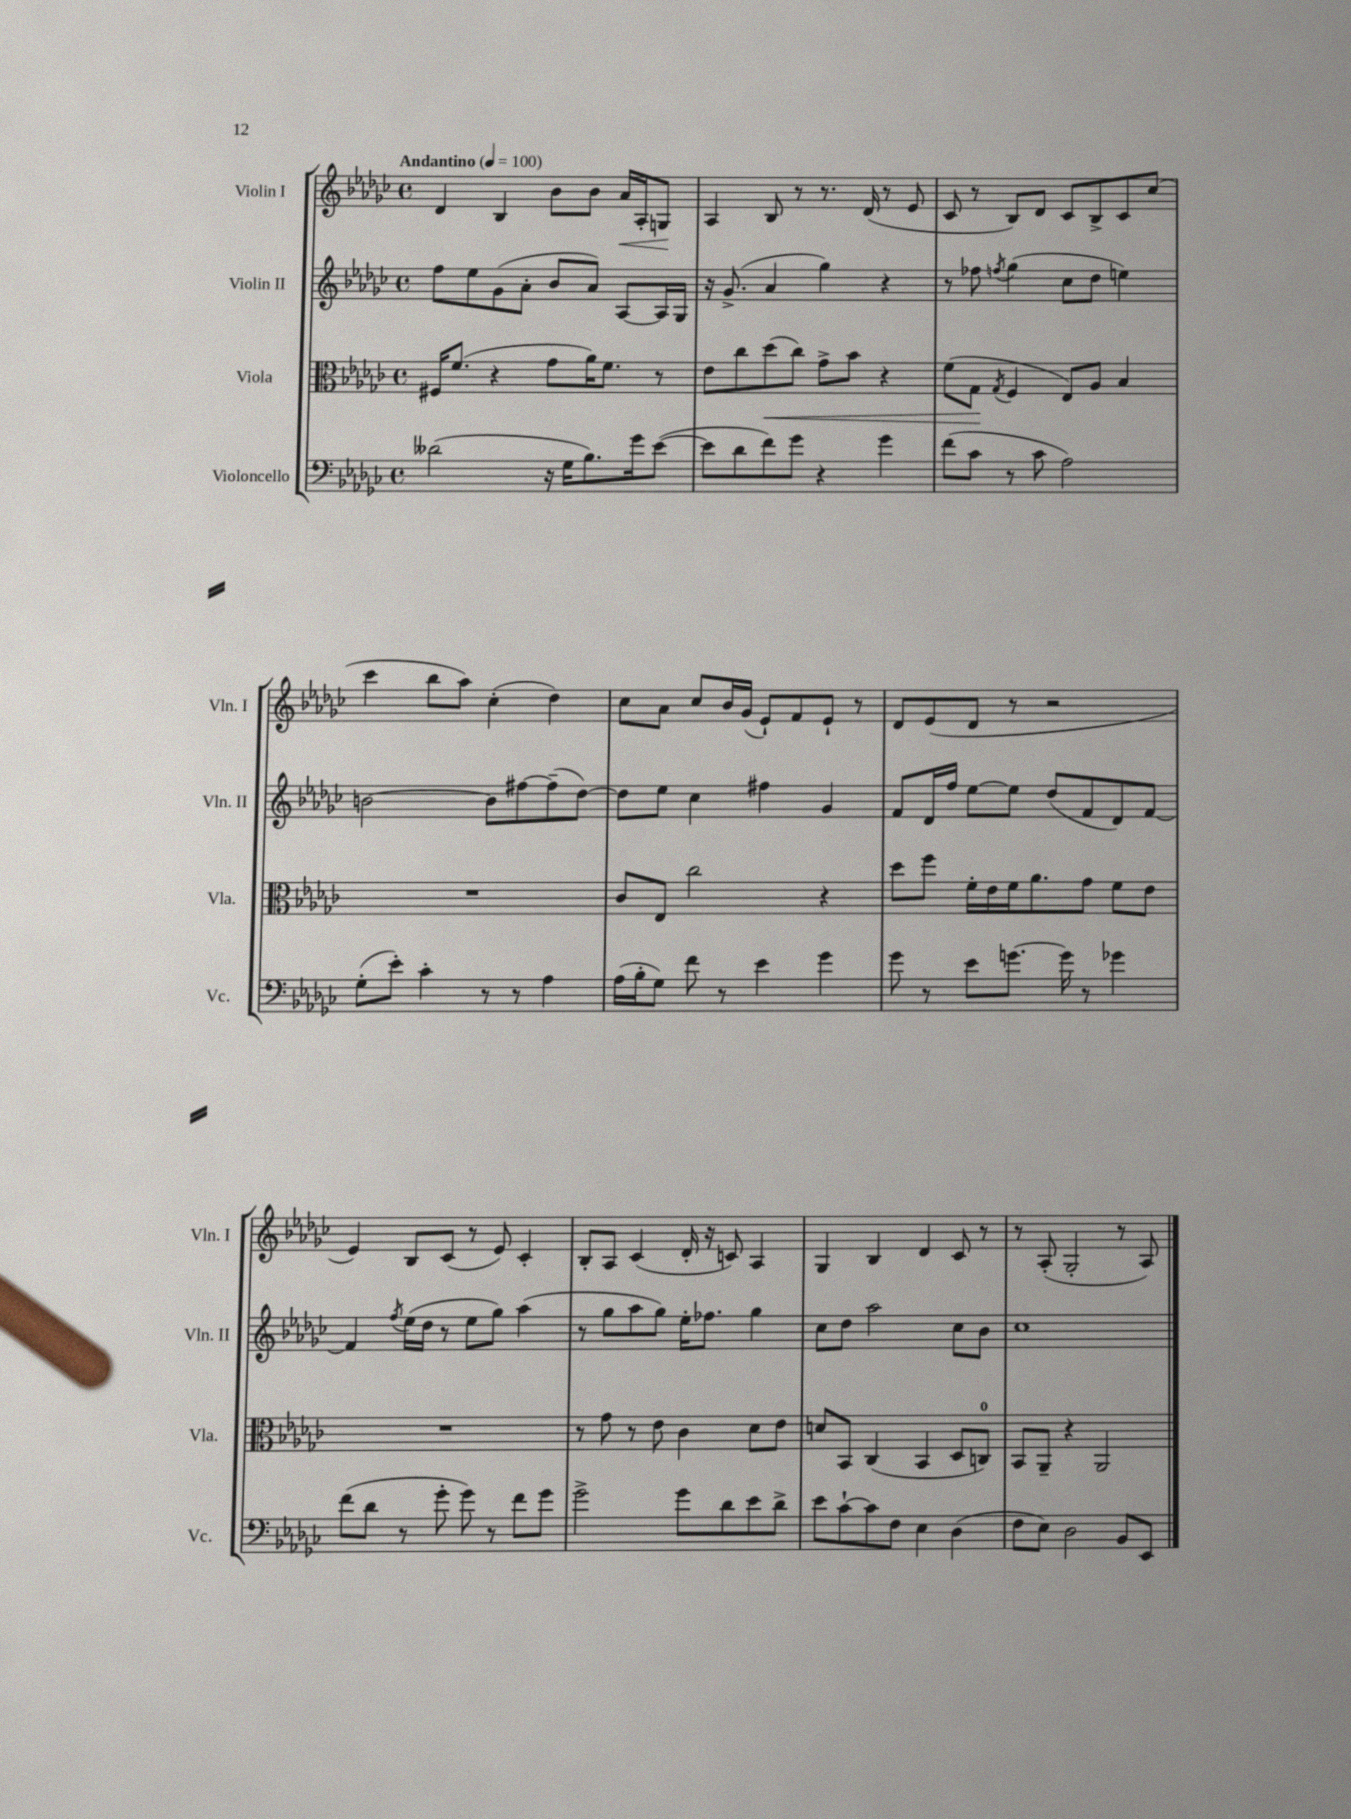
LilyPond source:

<<
\new StaffGroup <<
\new Staff = "s0" \with { instrumentName = "Violin I" shortInstrumentName = "Vln. I" } {
    \clef treble \key ges \major \defaultTimeSignature \time 4/4 \tempo "Andantino" 4 = 100
    des'4 bes4 bes'8 bes'8 aes'16\< aes16-. g8\! |
    aes4 bes8 r8 r8. des'16( r8 ees'8 |
    ces'8 r8 bes8) des'8 ces'8 bes8-> ces'8 ces''8( |
    ces'''4 bes''8 aes''8) ces''4-.( des''4) |
    ces''8 aes'8 ces''8 bes'16 ges'16( ees'8-!) f'8 ees'8-! r8 |
    des'8 ees'8( des'8 r8 r2 |
    ees'4) bes8 ces'8( r8 ees'8) ces'4-. |
    bes8-. aes8 ces'4( des'16-. r16 c'8) aes4 |
    ges4 bes4 des'4 ces'8 r8 |
    r8 aes8-.( ges2-. r8 aes8) \bar "|." |
}
\new Staff = "s1" \with { instrumentName = "Violin II" shortInstrumentName = "Vln. II" } {
    \clef treble \key ges \major \defaultTimeSignature \time 4/4
    f''8 ees''8 ges'8( aes'8-. bes'8 aes'8) aes8~ aes16 ges16 |
    r16 ges'8.->( aes'4 ges''4) r4 |
    r8 fes''8 \acciaccatura { f''8 } ges''4( ces''8 des''8 e''4) |
    b'2~ b'8 fis''8~ fis''8--( des''8~) |
    des''8 ees''8 ces''4 fis''4 ges'4 |
    f'8 des'16 f''16 ees''8~ ees''8 des''8( f'8 des'8) f'8~ |
    f'4 \acciaccatura { f''8 } ees''16( des''16 r8 ees''8 ges''8) aes''4( |
    r8 ges''8 aes''8 ges''8) ees''16-. fes''8. ges''4 |
    ces''8 des''8 aes''2 ces''8 bes'8 |
    ces''1 \bar "|." |
}
\new Staff = "s2" \with { instrumentName = "Viola" shortInstrumentName = "Vla." } {
    \clef alto \key ges \major \defaultTimeSignature \time 4/4
    fis16 f'8.( r4 ges'8 aes'16) f'8. r8 |
    ees'8 ces''8 des''8\<( ces''8) ges'8-> bes'8 r4 |
    f'8( ges8\! \acciaccatura { ges8 } f4 ees8) aes8 bes4 |
    R1 |
    ces'8 ees8 ces''2 r4 |
    des''8 f''8 f'16-. ees'16 f'16 aes'8. ges'8 f'8 ees'8 |
    R1 |
    r8 ges'8 r8 ees'8 ces'4 des'8 ees'8 |
    d'8 bes,8 ces4( bes,4 des8 c8-0) |
    bes,8 aes,8-- r4 aes,2 \bar "|." |
}
\new Staff = "s3" \with { instrumentName = "Violoncello" shortInstrumentName = "Vc." } {
    \clef bass \key ges \major \defaultTimeSignature \time 4/4
    deses'2( r16 ges16 bes8.) ges'16 ees'8~( |
    ees'8 des'8 f'8) ges'8 r4 ges'4 |
    f'8( ces'8 r8 ces'8 aes2) |
    ges8-.( ees'8-.) ces'4-. r8 r8 aes4 |
    aes16( bes16-. ges8) f'8 r8 ees'4 ges'4 |
    ges'8 r8 ees'8 g'8.~ g'16 r8 ges'4 |
    f'8( des'8 r8 ges'8-. ges'8) r8 f'8 ges'8 |
    ges'2-> ges'8 des'8 ees'8 des'8-> |
    ees'8 ces'8~-! ces'8 f8 ees4 des4( |
    f8 ees8) des2 bes,8 ees,8 \bar "|." |
}
>>
>>
\layout { \context { \Score \remove "Bar_number_engraver" } }
